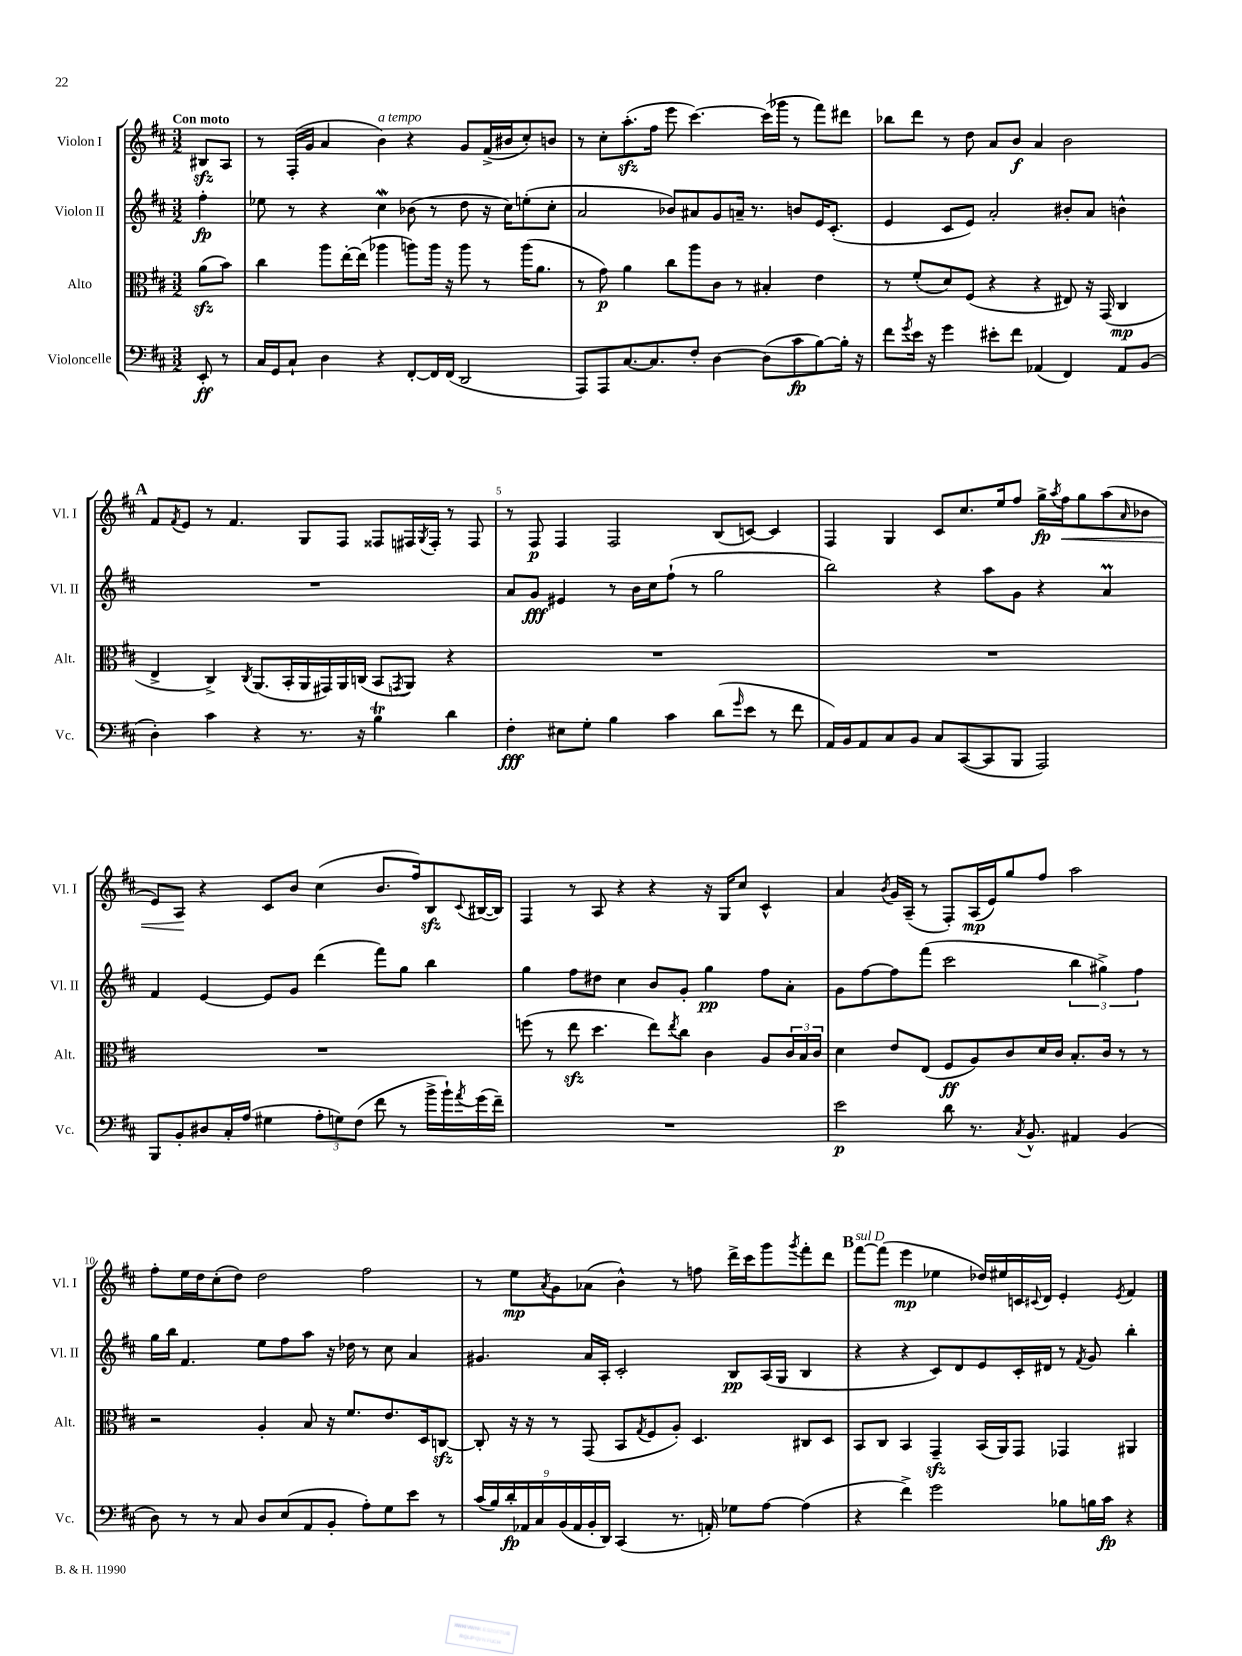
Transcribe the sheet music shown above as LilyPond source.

<<
\new StaffGroup <<
\new Staff = "s0" \with { instrumentName = "Violon I" shortInstrumentName = "Vl. I" } {
    \clef treble \key d \major \numericTimeSignature \time 3/2 \partial 4 \tempo "Con moto"
    bis8\sfz a8 |
    r8 fis16-.( g'16 a'4 b'4^\markup { \italic "a tempo" }) r4 g'8 fis'16->( bis'16 cis''8-.) b'8 |
    r8 cis''8-. a''8.-.\sfz( fis''16 e'''8 cis'''4.~) cis'''16( ges'''16 r8 fis'''8) dis'''8 |
    bes''8 d'''8 r8 d''8 a'8 b'8\f a'4 b'2 |
    \mark \markup { \bold "A" } fis'8 \acciaccatura { fis'8 } e'8 r8 fis'4. g8 fis8 fisis8 fis16 \acciaccatura { g8 } fis16-. r8 fis8 |
    r8 fis8\p fis4 fis2 b8( c'8~) c'4 |
    fis4 g4 cis'8 cis''8. e''16 fis''8 g''16->\fp \acciaccatura { a''8 } fis''16\< g''8 a''8( \grace { a'16 } bes'8 |
    e'8) a8\! r4 cis'8 b'8 cis''4( b'8. fis''16) b8\sfz \appoggiatura { cis'8 } bis16~( bis16) |
    fis4 r8 a8 r4 r4 r16 g16 cis''8 cis'4-^ |
    a'4 \acciaccatura { b'8 } g'16 a16--( r8 fis8-.) a16\mp( e'16) g''8 fis''8 a''2 |
    fis''8-. e''16 d''16 cis''8-.( d''8) d''2 fis''2 |
    r8 e''8\mp \acciaccatura { a'8 } g'8 aes'8( b'4-^) r8 f''8 d'''16-> cis'''16 g'''8 \acciaccatura { g'''8 } fis'''8-. d'''8 |
    \mark \markup { \bold "B" } fis'''8~^\markup { \italic "sul D" } fis'''8( e'''4\mp ees''4 des''16) eis''16 c'16 \appoggiatura { cis'8 } d'16 e'4-. \acciaccatura { e'8 } fis'4 \bar "|." |
}
\new Staff = "s1" \with { instrumentName = "Violon II" shortInstrumentName = "Vl. II" } {
    \clef treble \key d \major \numericTimeSignature \time 3/2 \partial 4
    fis''4-.\fp |
    ees''8 r8 r4 cis''4\mordent bes'8( r8 d''8 r16 cis''16) e''8-.( cis''8-. |
    a'2 bes'8) ais'8 g'8 a'16-- r8. b'8 e'16 cis'8.-.( |
    e'4 cis'8 e'8) a'2-. bis'8-. a'8 b'4-^ |
    \mark \markup { \bold "A" } R1. |
    a'8 g'8\fff eis'4 r8 b'16 cis''16 fis''8-!( r8 g''2 |
    b''2) r4 a''8 g'8 r4 a'4\prall |
    fis'4 e'4~ e'8 g'8 d'''4( fis'''8) g''8 b''4 |
    g''4 fis''8 dis''8 cis''4 b'8 g'8-. g''4\pp fis''8 a'8-. |
    g'8 fis''8~ fis''8 fis'''8( cis'''2 \tuplet 3/2 { b''4 gis''4->) fis''4 } |
    g''16 b''16 fis'4. e''8 fis''8 a''8 r16 des''16 r8 cis''8 a'4 |
    gis'4. a'16 a16-. cis'2-. b8\pp a16( g16 b4 |
    \mark \markup { \bold "B" } r4 r4 cis'8) d'8 e'8 cis'16-. dis'16 r8 \acciaccatura { fis'8 } g'8 b''4-. \bar "|." |
}
\new Staff = "s2" \with { instrumentName = "Alto" shortInstrumentName = "Alt." } {
    \clef alto \key d \major \numericTimeSignature \time 3/2 \partial 4
    a'8\sfz( b'8) |
    cis''4 a''8 e''16~-. e''16( aes''4 a''8) a''16 r16 a''8 r8 a''16( a'8. |
    r8 g'8\p) a'4 cis''8 a''8 cis'8 r8 bis4-. e'4 |
    r8 fis'8-.( d'8) fis8( r4 r4 eis8) r16 g,16( cis4\mp |
    \mark \markup { \bold "A" } e4-> cis4->) \acciaccatura { cis8 } a,8.( b,16-. a,16 gis,16) a,16 c16( b,8 \acciaccatura { g,8 } a,8) r4 |
    R1. |
    R1. |
    R1. |
    f''8( r8 e''8\sfz d''4. e''8) \acciaccatura { e''8 } cis''8 cis'4 a8 \tuplet 3/2 { cis'16 b16 cis'16 } |
    d'4 e'8 e8( fis8\ff a8) cis'8 d'16 cis'16 b8.-. cis'16 r8 r8 |
    r2 a4-. b8 r16 fis'8. e'8. d16 c8~\sfz |
    c8-. r16 r16 r8 g,8( b,8 \acciaccatura { g8 } fis8 a8-.) d4. cis8 d8 |
    \mark \markup { \bold "B" } b,8 cis8 b,4 g,4--\sfz b,16( a,16) g,8 ges,4 ais,4 \bar "|." |
}
\new Staff = "s3" \with { instrumentName = "Violoncelle" shortInstrumentName = "Vc." } {
    \clef bass \key d \major \numericTimeSignature \time 3/2 \partial 4
    e,8-.\ff r8 |
    cis16 g,16 cis8-! d4 r4 fis,8~-. fis,16 fis,16( d,2 |
    a,,8) a,,8 cis8.~ cis8. fis8-. d4~ d8( cis'8\fp b8~) b16-. r16 |
    fis'8 \acciaccatura { g'8 } e'16 r16 g'4 eis'8-. fis'8 aes,4( fis,4) aes,8 b,8( |
    \mark \markup { \bold "A" } d4-.) cis'4 r4 r8. r16 b4\trill d'4 |
    fis4-.\fff eis8 g8-. b4 cis'4 d'8( \grace { g'16 } e'8 r8 fis'8 |
    a,16) b,16 a,8 cis8 b,8 cis8 cis,8~( cis,8 b,,8 a,,2) |
    b,,8 b,8-. dis8 cis16-. a16( gis4 \tuplet 3/2 { a8-. g8) fis8( } fis'8 r8 b'16-> b'16-!) \acciaccatura { a'8 } g'16( fis'16--) |
    R1. |
    e'2\p d'8 r8. \acciaccatura { cis8 } b,8.-^ ais,4 b,4( |
    d8) r8 r8 cis8 d8 e8( a,8 b,8-. a8-.) g8 e'8 r8 |
    \tuplet 9/8 { cis'16( b16) d'16-.\fp aes,16 cis16 b,16( aes,16 b,16-. d,16) } cis,4( r8. a,16-.) ges8 a8~ a4( |
    \mark \markup { \bold "B" } r4 fis'4->) g'2 bes8 b16 cis'16\fp r4 \bar "|." |
}
>>
>>
\layout { \context { \Score \override BarNumber.break-visibility = ##(#f #t #t) barNumberVisibility = #(every-nth-bar-number-visible 5) } }
